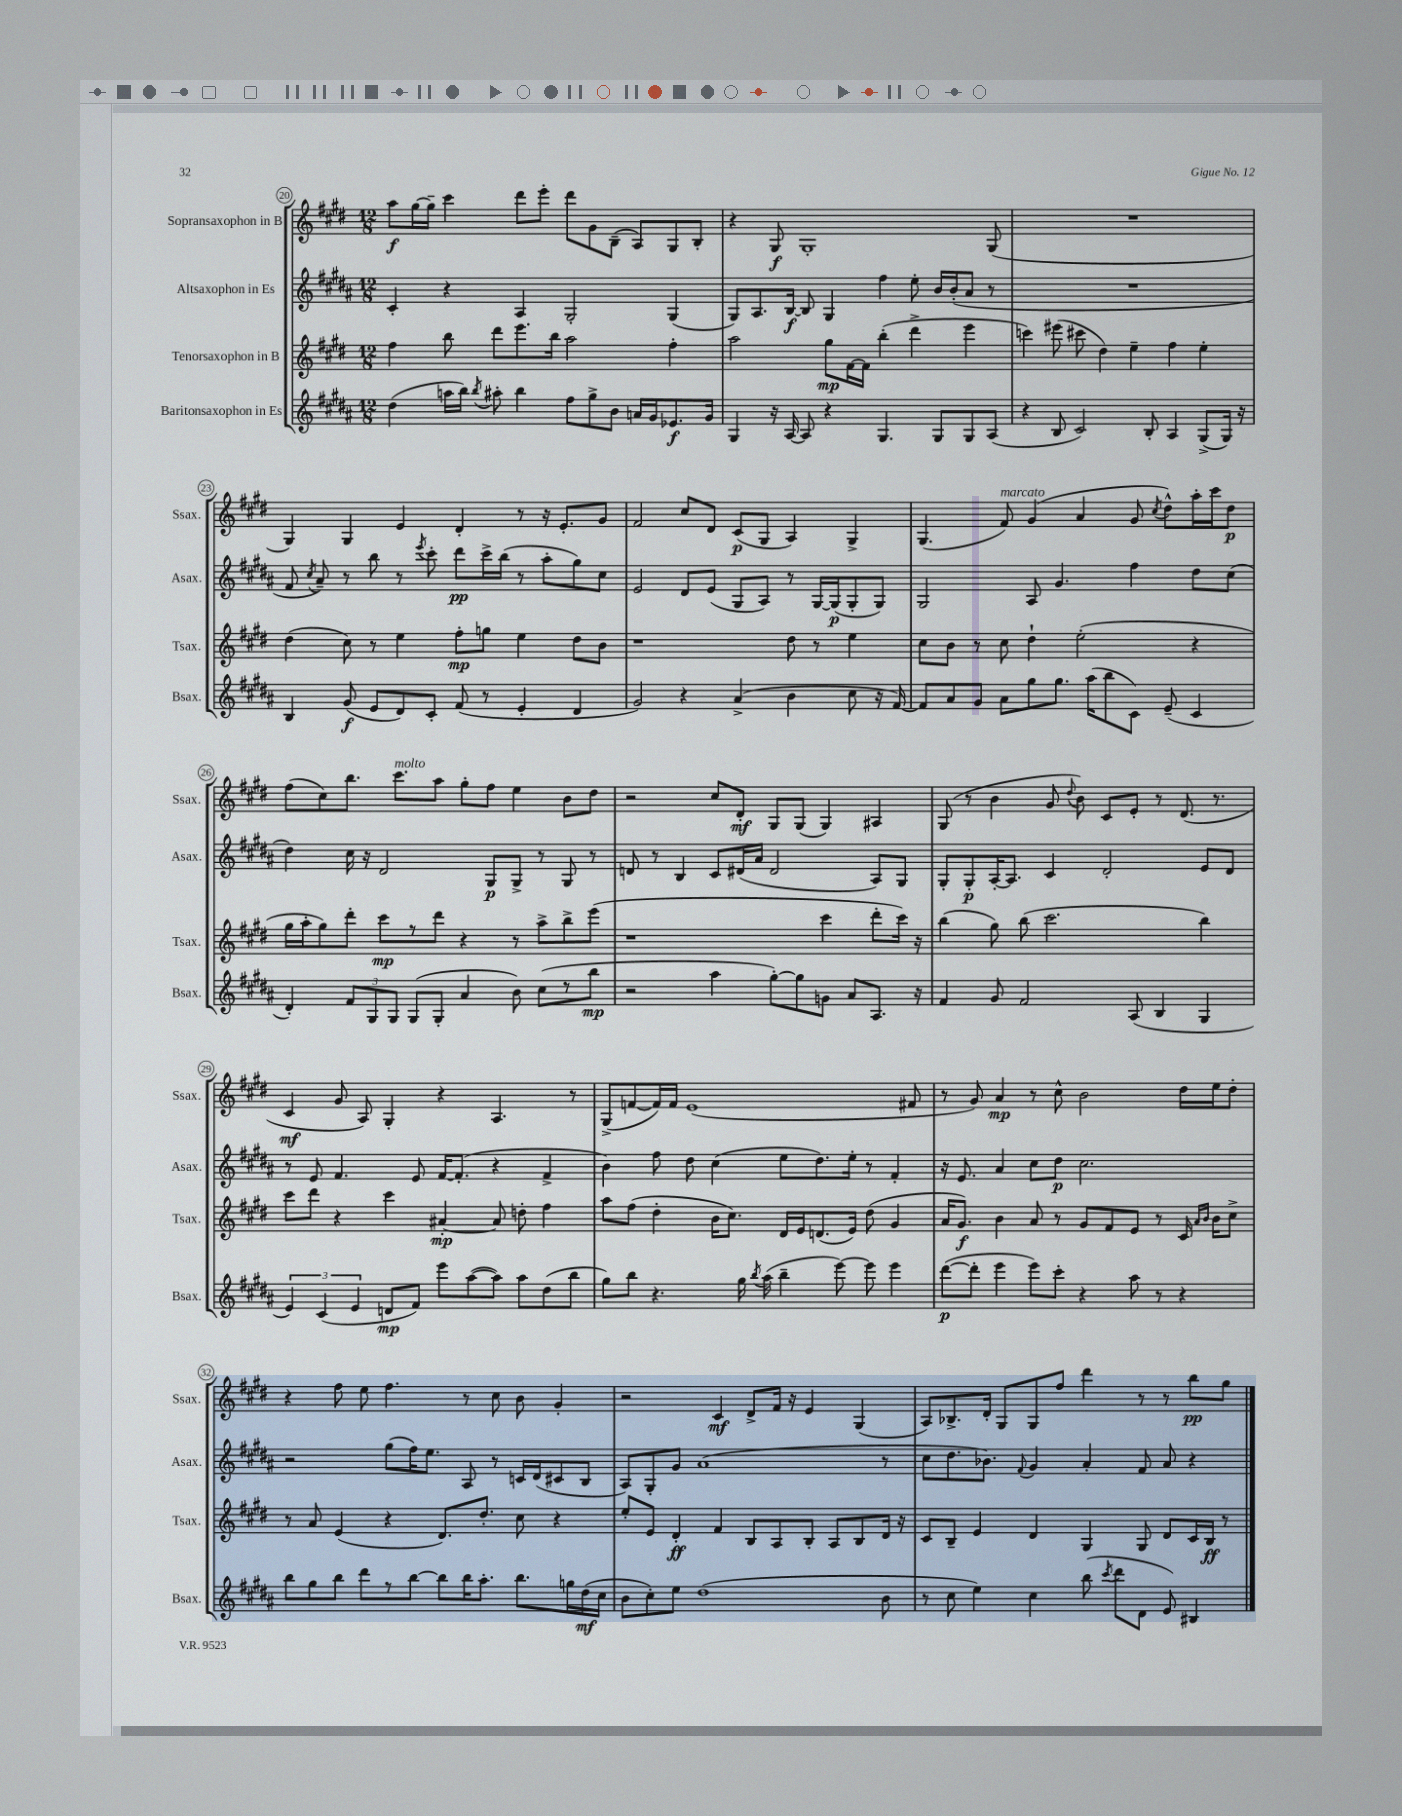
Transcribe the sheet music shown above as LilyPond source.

<<
\new StaffGroup <<
\new Staff = "s0" \with { instrumentName = "Sopransaxophon in B" shortInstrumentName = "Ssax." } {
    \clef treble \key e \major \numericTimeSignature \time 12/8
    \autoBeamOff a''8[\f gis''16~ gis''16]-- cis'''4 dis'''8[ e'''8]-. dis'''8[ gis'8 b8]--( a8[) gis8 b8]-. |
    r4 gis8\f gis1-. gis8( |
    R1. |
    gis4) gis4 e'4 dis'4-. r8 r16 e'8.[-. gis'8] |
    fis'2 cis''8[ dis'8] cis'8[\p( gis8] a4) gis4-> |
    gis4.( fis'8^\markup { \italic "marcato" }) gis'4( a'4 gis'8 \acciaccatura { cis''8 } dis''8[-^) a''16-. cis'''16 dis''8]\p |
    fis''8[( cis''8) b''8.] cis'''8.[^\markup { \italic "molto" } a''8] gis''8[-. fis''8] e''4 b'8[ dis''8] |
    r2 cis''8[ dis'8]-.\mf gis8[ gis8]( gis4) ais4 |
    gis8( r8 b'4 gis'8 \appoggiatura { dis''8 } b'8) cis'8[ e'8]-. r8 dis'8.( r8. |
    cis'4\mf gis'8 a8) gis4-. r4 a4. r8 |
    gis8[->( f'8~ f'16) f'16] e'1( fis'8 |
    r8 gis'8) a'4\mp r8 cis''8-^ b'2 dis''16[ e''16 dis''8]-. |
    r4 fis''8 e''8 fis''4. r8 cis''8 b'8 gis'4-. |
    r2 cis'4\mf dis'8[-> fis'16] r16 e'4 gis4( |
    a8[) bes8.-> dis'16]-. gis8[ gis8 fis''8] dis'''4 r8 r8 b''8[\pp gis''8] \bar "|." |
}
\new Staff = "s1" \with { instrumentName = "Altsaxophon in Es" shortInstrumentName = "Asax." } {
    \clef treble \key b \major \numericTimeSignature \time 12/8
    \autoBeamOff cis'4-. r4 ais4 gis2-. gis4( |
    gis8[) ais8. b16]~\f b8 gis4 fis''4 e''8-. b'16[ b'16-.( ais'8] r8 |
    R1. |
    fis'8 \acciaccatura { cis''8 } ais'8--) r8 b''8 r8 \acciaccatura { e'''8 } cis'''8-. dis'''8[\pp cis'''16-> b''16]( r8 ais''8[-. gis''8) cis''8] |
    e'2 dis'8[ e'8]( gis8[ ais8]) r8 gis16[~ gis16\p( gis8-. gis8]) |
    gis2 ais8 gis'4. fis''4 dis''8[ cis''8]( |
    dis''4) cis''16 r16 dis'2 gis8[\p gis8]-> r8 gis8 r8 |
    d'8 r8 b4 cis'8[ dis'16( ais'16] dis'2 ais8[) gis8] |
    gis8[-. gis8-.\p ais16~-. ais8.] cis'4 dis'2-. e'8[ dis'8] |
    r8 e'8 fis'4. e'8 fis'16[~ fis'8.]-.( r4 fis'4-> |
    b'4) fis''8 dis''8 cis''4( e''8[ dis''8.) e''16]-. r8 fis'4-. |
    r16 e'8. ais'4 cis''8[ dis''8]\p cis''2. |
    r2 gis''8[( fis''16) e''8.] ais8 r8 c'16[ dis'16( cis'8 b8] |
    ais8[) gis8-. gis'8] ais'1( r8 |
    cis''8[ dis''8. bes'8.]) \appoggiatura { fis'8 } gis'4 ais'4-. fis'8 ais'8 r4 \bar "|." |
}
\new Staff = "s2" \with { instrumentName = "Tenorsaxophon in B" shortInstrumentName = "Tsax." } {
    \clef treble \key e \major \numericTimeSignature \time 12/8
    \autoBeamOff fis''4 b''8 dis'''8[ e'''8. b''16] a''2 fis''4-. |
    a''2 gis''8[\mp fis'16~ fis'16] b''4-.( dis'''4-> e'''4 |
    c'''4) eis'''8( cis'''8 dis''4) e''4-- fis''4 e''4-. |
    dis''4( cis''8) r8 e''4 fis''8[-.\mp g''8] e''4 dis''8[ b'8] |
    r1 dis''8 r8 e''4 |
    cis''8[ b'8] r8 cis''8 dis''4-! e''2-.( r4 |
    gis''16[ a''16-. gis''8) dis'''8]-. cis'''8[\mp r8 dis'''8] r4 r8 a''8[-> b''8-> e'''8]( |
    r1 cis'''4 dis'''8[-. cis'''16]) r16 |
    b''4( gis''8) b''8( cis'''2. b''4) |
    cis'''8[ dis'''8] r4 cis'''4 ais'4~-.\mp ais'8 d''8-. fis''4 |
    a''8[ fis''8]( dis''4-. b'16[ cis''8.]) dis'16[ e'16 d'8.( e'16]) dis''8( gis'4 |
    a'16[ gis'8.]\f) b'4 a'8 r8 gis'8[ fis'8 e'8] r8 cis'16 \grace { a'16[ b'16] } b'16[ cis''8]-> |
    r8 a'8 e'4( r4 dis'8.[) dis''8.]-. cis''8 r4 |
    e''8[-. e'8] dis'4-.\ff fis'4 b8[ a8 b8]-. a8[ b8 dis'16] r16 |
    cis'8[ b8]-- e'4 dis'4 gis4 gis8 dis'8[ cis'16 b16]\ff r8 \bar "|." |
}
\new Staff = "s3" \with { instrumentName = "Baritonsaxophon in Es" shortInstrumentName = "Bsax." } {
    \clef treble \key b \major \numericTimeSignature \time 12/8
    \autoBeamOff dis''4( a''16[ b''16]) \acciaccatura { b''8 } ais''8-. b''4 fis''8[ gis''8-> b'8] a'16[ gis'16 ees'8.\f gis'16] |
    gis4 r16 ais16~ ais8 r4 gis4. gis8[ gis8 ais8]( |
    r4 b8 cis'2) b8-. ais4 gis8[->( gis16]) r16 |
    b4 gis'8\f( e'8[ dis'8) cis'8]-. fis'8( r8 e'4-. dis'4 |
    gis'2) r4 ais'4->( b'4 cis''8 r16 fis'16~) |
    fis'8[ ais'8 gis'8] ais'8[ gis''8 gis''8.] ais''16[( b''8 cis'8]) e'8--( cis'4 |
    dis'4-.) \tuplet 3/2 { fis'8[ gis8 gis8] } gis8[( gis8]-. ais'4 b'8) cis''8[( r8 b''8]\mp |
    r2 ais''4 gis''8[~-.) gis''8 g'8] ais'8[ ais8.] r16 |
    fis'4 gis'8 fis'2 ais8( b4 gis4 |
    \tuplet 3/2 { e'4) cis'4( e'4 } d'8[\mp fis'8]) e'''8[ ais''8~( ais''8]) ais''8[ dis''8( b''8] |
    gis''8[) b''8] r4. gis''16 \acciaccatura { b''8 } ais''16( b''4-- e'''8~) e'''8 e'''4 |
    dis'''8[~\p( dis'''8]-. e'''4 e'''8[) cis'''8]-. r4 ais''8 r8 r4 |
    b''8[ gis''8 b''8] dis'''8[ r8 b''8]~ b''8[ b''16 ais''8.]-. b''8.[ g''16 dis''16\mf( cis''16] |
    b'8[ cis''8-.) e''8] dis''1( b'8 |
    r8 cis''8 e''4) cis''4 b''8( \acciaccatura { cis'''8 } dis'''8[ dis'8] e'8) bis4 \bar "|." |
}
>>
>>
\layout { \context { \Score currentBarNumber = #20 \override BarNumber.stencil = #(make-stencil-circler 0.1 0.3 ly:text-interface::print) } }
